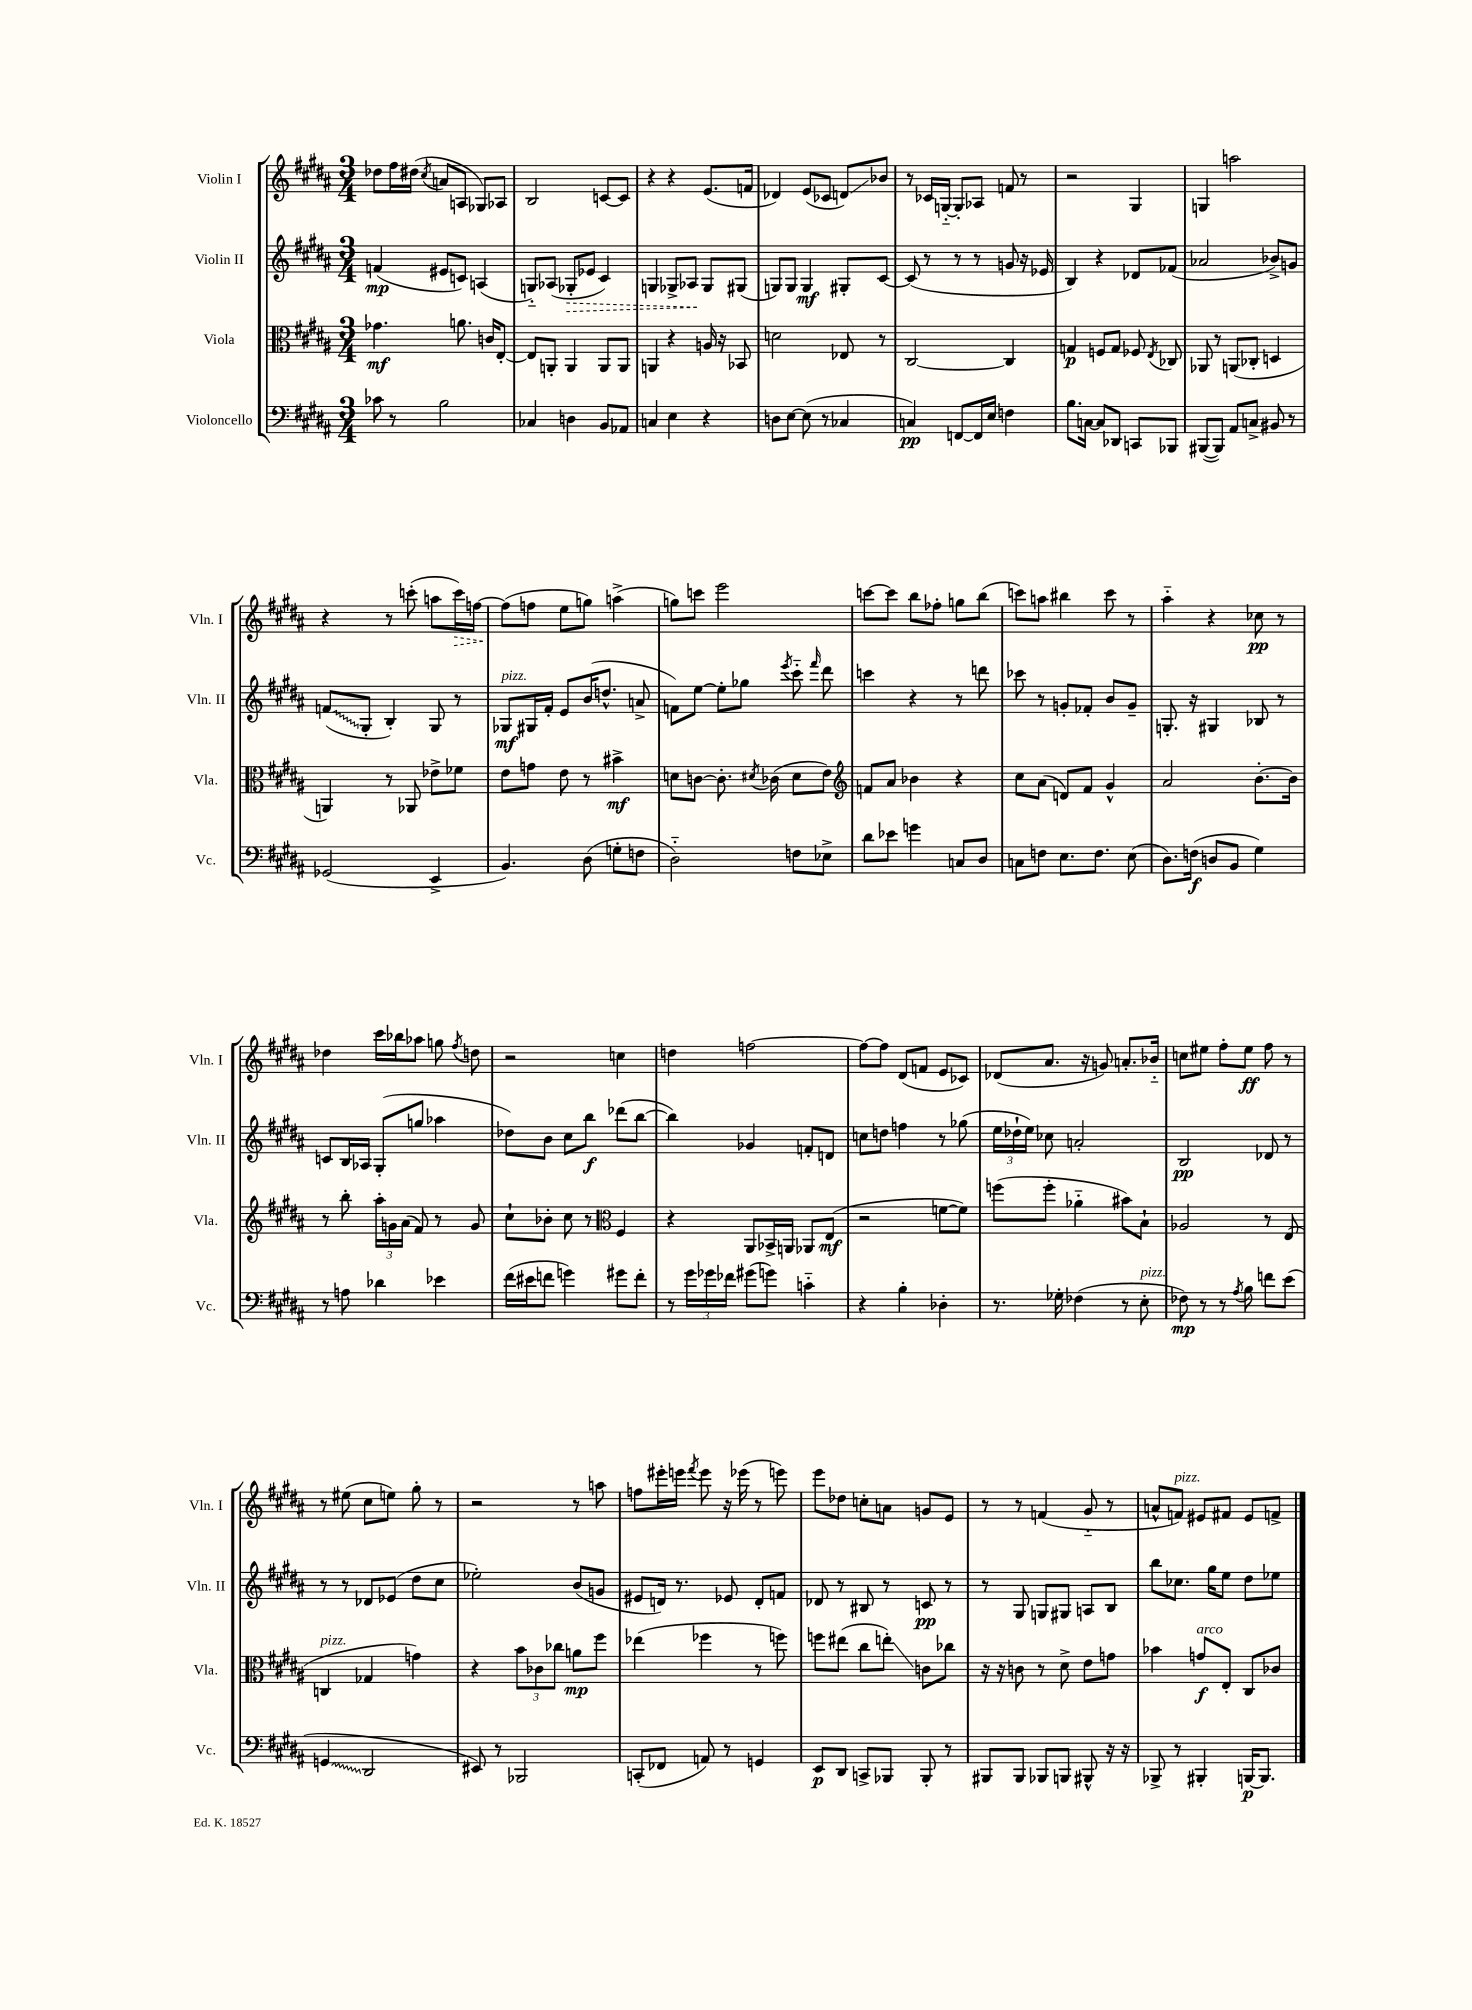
<<
\new StaffGroup <<
\new Staff = "s0" \with { instrumentName = "Violin I" shortInstrumentName = "Vln. I" } {
    \clef treble \key b \major \numericTimeSignature \time 3/4
    \autoBeamOff des''8[ fis''16 dis''16]( \acciaccatura { cis''8 } a'8[ a8] ges8[) aes8] |
    b2 c'8[~ c'8] |
    r4 r4 e'8.[( f'16] |
    des'4) e'8[( ces'8] d'8[\glissando) bes'8] |
    r8 ces'16[ g16]~-_ g8[-. aes8] f'8 r8 |
    r2 gis4 |
    g4 a''2 |
    r4 r8 c'''8-.( a''8[ \once \override Hairpin.style = #'dashed-line c'''16\>) f''16]~ |
    f''8[\!( f''8] e''8[ g''8]) a''4->( |
    g''8[) c'''8] e'''2 |
    c'''8[~ c'''8] b''8[ fes''8]-. g''8[ b''8]( |
    c'''8[) a''8] bis''4 c'''8 r8 |
    ais''4-_ r4 ces''8\pp r8 |
    des''4 cis'''16[ bes''16 aes''8] g''8 \acciaccatura { fis''8 } d''8 |
    r2 c''4 |
    d''4 f''2~ |
    f''8[~ f''8] dis'8[( f'8] e'8[ ces'8]) |
    des'8[( ais'8.] r16 g'8) a'8.[-. bes'16]-_ |
    c''8[ eis''8] fis''8[-. eis''8]\ff fis''8 r8 |
    r8 eis''8( cis''8[ e''8]) gis''8-. r8 |
    r2 r8 a''8 |
    f''8[ eis'''16-. e'''16] \acciaccatura { fis'''8 } e'''8 r16 ees'''16( r8 e'''8) |
    e'''8[ des''8] c''8[-. a'8] g'8[ e'8] |
    r8 r8 f'4( gis'8-_ r8 |
    a'8[-^ f'8]^\markup { \italic "pizz." }) eis'8[ fis'8] eis'8[ f'8]-> \bar "|." |
}
\new Staff = "s1" \with { instrumentName = "Violin II" shortInstrumentName = "Vln. II" } {
    \clef treble \key b \major \numericTimeSignature \time 3/4
    \autoBeamOff f'4\mp( eis'8[ c'8]) a4( |
    g8[-_) aes8]( \once \override Hairpin.style = #'dashed-line ges8[-.\> ees'8] cis'4) |
    g4 ges8[-> aes8]\! ges8[ gis8]( |
    g8[) g8] g4\mf gis8[-. cis'8]~ |
    cis'8( r8 r8 r8 g'8 r16 ees'16 |
    b4) r4 des'8[ fes'8]( |
    aes'2 bes'8[->) g'8] |
    \once \override Glissando.style = #'zigzag f'8[\glissando( gis8]-. b4-.) gis8 r8 |
    ges8[\mf^\markup { \italic "pizz." } gis16 fis'16]-. e'8[ b'16( d''8.]-^ a'8-> |
    f'8[) e''8]~ e''8[-. ges''8] \acciaccatura { e'''8 } cis'''8-_ \grace { fis'''16 } dis'''8 |
    c'''4 r4 r8 d'''8 |
    ces'''8 r8 g'8[-. fes'8]-. b'8[ g'8]-- |
    g8.-. r16 gis4 bes8 r8 |
    c'8[ b16 aes16] gis8[-.( g''8] aes''4 |
    des''8[) b'8] cis''8[ b''8]\f des'''8[( b''8]~ |
    b''4) ges'4 f'8[-. d'8] |
    c''8[ d''8] f''4 r8 ges''8( |
    \tuplet 3/2 { e''16[ des''16-! e''16]) } ces''8 a'2-. |
    b2\pp des'8 r8 |
    r8 r8 des'8[ ees'8]( dis''8[ cis''8] |
    ees''2-.) b'8[( g'8] |
    eis'8[ d'16]) r8. ees'8 d'8[-. f'8] |
    des'8 r8 bis8 r8 c'8\pp r8 |
    r8 gis8 g8[ gis8] a8[ b8] |
    b''8[ ces''8.] gis''16[ e''8] dis''8[ ees''8] \bar "|." |
}
\new Staff = "s2" \with { instrumentName = "Viola" shortInstrumentName = "Vla." } {
    \clef alto \key b \major \numericTimeSignature \time 3/4
    \autoBeamOff ges'4.\mf a'8. c'16[ e8]~-. |
    e8[ a,8]-. a,4 a,8[ a,8] |
    a,4 r4 a16 r16 bes,8 |
    d'2 ees8 r8 |
    cis2~ cis4 |
    g4\p f8[ g8] fes8 \acciaccatura { e8 } ces8 |
    aes,8 r8 a,8[( ces8]-. d4 |
    a,4) r8 aes,8 ees'8[-> fes'8] |
    e'8[ g'8] e'8 r8 bis'4->\mf |
    d'8[ c'8]~ c'8.-. \acciaccatura { dis'8 } ces'16( dis'8[ e'8]) |
    \clef treble f'8[ ais'8] bes'4 r4 |
    cis''8[ ais'8]( d'8[) fis'8] gis'4-^ |
    ais'2 b'8.[~-. b'16] |
    r8 b''8-. \tuplet 3/2 { ais''16[-. g'16 ais'16]( } fis'8) r8 g'8 |
    cis''8[-! bes'8]-. cis''8 r8 \clef alto fis4 |
    r4 ais,8[ bes,16-> a,16] aes,8[ e8]\mf( |
    r2 f'8[~ f'8]) |
    f''8[( f''8]-. aes'4-_ bis'8[) b8]-! |
    aes2 r8 e8( |
    c4^\markup { \italic "pizz." } ges4 g'4) |
    r4 \tuplet 3/2 { b'8[ ces'8 ces''8] } a'8[\mp fis''8] |
    ees''4( fes''4 r8 f''8) |
    f''8[ eis''8]( cis''8[ e''8]-.\glissando) c'8[ ces''8] |
    r16 r16 c'8 r8 dis'8-> e'8[ g'8] |
    bes'4 g'8[\f^\markup { \italic "arco" } e8]-. cis8[ ces'8] \bar "|." |
}
\new Staff = "s3" \with { instrumentName = "Violoncello" shortInstrumentName = "Vc." } {
    \clef bass \key b \major \numericTimeSignature \time 3/4
    \autoBeamOff ces'8 r8 b2 |
    ces4 d4 b,8[ aes,8] |
    c4 e4 r4 |
    d8[ e8]~ e8( r8 ces4 |
    c4\pp) f,8[~ f,16 e16] f4 |
    b8.[ c16]~ c8[ des,8] c,8[ bes,,8] |
    bis,,8[~( bis,,8]) ais,8[ c8]-> bis,8 r8 |
    ges,2( e,4-> |
    b,4.) dis8( g8[-. f8] |
    dis2-_) f8[ ees8]-> |
    dis'8[ ees'8] g'4 c8[ dis8] |
    c8[ f8] e8.[ f8.] e8( |
    dis8.[) f16]\f( d8[ b,8] gis4) |
    r8 a8 des'4 ees'4 |
    fis'16[( eis'16 f'8] g'4) gis'8[ f'8]-. |
    r8 \tuplet 3/2 { gis'16[ ges'16 fes'16] } gis'8[( g'8]) c'4-_ |
    r4 b4-. des4-. |
    r8. ges16-. fes4( r8 e8-.^\markup { \italic "pizz." } |
    fes8\mp) r8 r8 \acciaccatura { ais8 } b8 f'8[ e'8]( |
    \once \override Glissando.style = #'zigzag g,4\glissando dis,2 |
    eis,8) r8 bes,,2 |
    c,8[-.( fes,8] a,8) r8 g,4 |
    e,8[\p dis,8] c,8[-> bes,,8] bes,,8-. r8 |
    bis,,8[ bis,,8] bes,,8[ b,,8] bis,,8-^ r16 r16 |
    bes,,8-> r8 bis,,4-. b,,16[~\p b,,8.] \bar "|." |
}
>>
>>
\layout { \context { \Score \remove "Bar_number_engraver" } }
